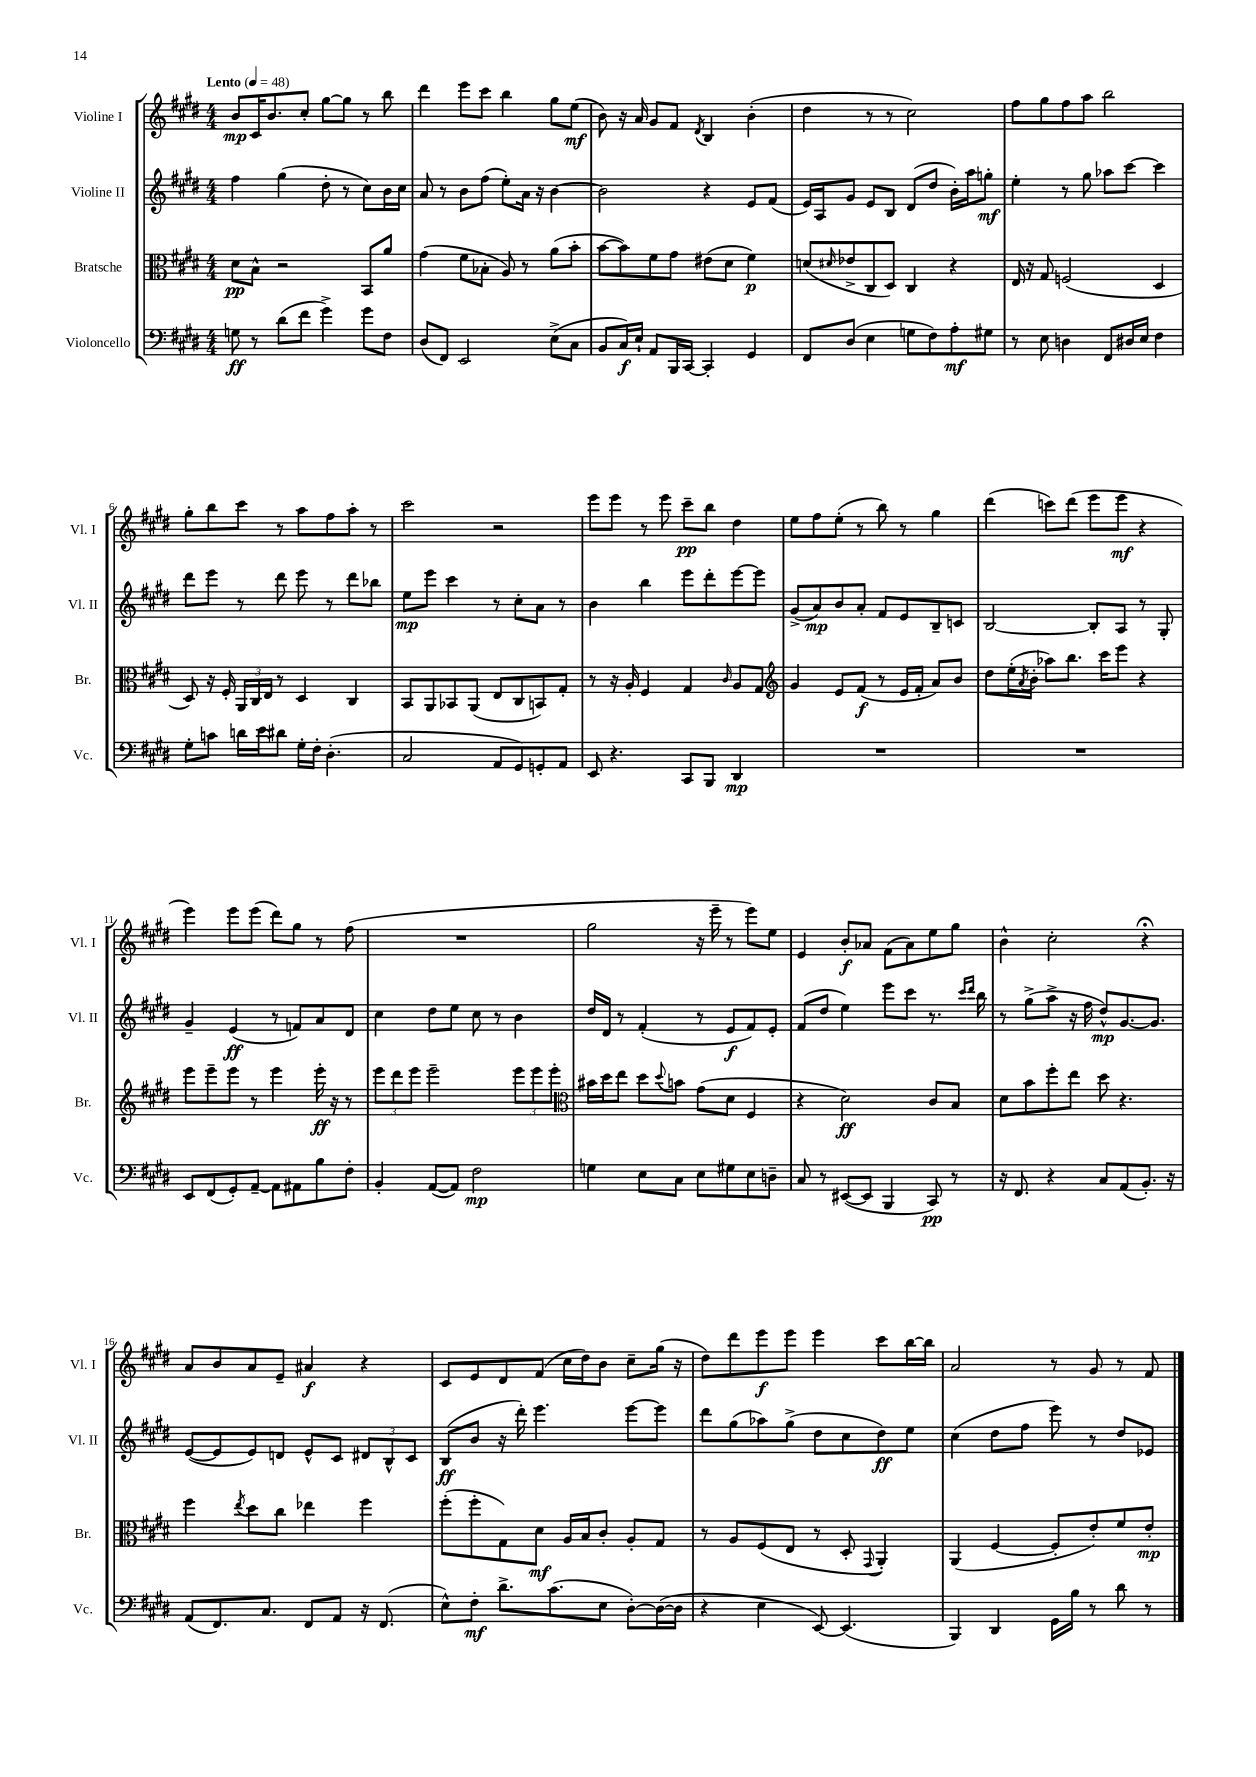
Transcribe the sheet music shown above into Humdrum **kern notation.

**kern	**kern	**kern	**kern
*staff4	*staff3	*staff2	*staff1
*clefF4	*clefC3	*clefG2	*clefG2
*k[f#c#g#d#]	*k[f#c#g#d#]	*k[f#c#g#d#]	*k[f#c#g#d#]
*M4/4	*M4/4	*M4/4	*M4/4
*MM48	*MM48	*MM48	*MM48
8G\	8d#\L	4ff#\	8b/L
8r	8B^^\J	.	16c#/K
.	.	.	8.b/
(8d#\L	2r	(4gg#\	.
8f#\J	.	.	8cc#'/J
4g#^\)	.	8dd#'\	[8gg#\L
.	.	8r	8gg#\]J
8g#\L	8BB/L	8cc#\L)	8r
8F#\J	8a/J	16b\L	8bb\
.	.	16cc#\JJ	.
=	=	=	=
(8D#/L	(4g#\	8a/	4ddd#\
8FF#/J)	.	8r	.
2EE/	8f#\L	8b\L	8eee\L
.	8B-'\J	(8ff#\J	8ccc#\J
.	8A/)	8ee'\L)	4bb\
.	8r	16a\Jk	.
.	.	16r	.
(8E^\L	(8a\L	[4b\	8gg#\L
8C#\J	8b'\J	.	(8ee\J
=	=	=	=
8BB/L	[8b\L	2b\]	8b\)
16C#/L)	8b\])	.	16r
16E`/JJ	.	.	16a/
8AA/L	8f#\	.	8g#/L
16BBB/L	8g#\J	.	8f#/J
[16CC#/JJ	.	.	.
.	.	.	8qd#/
4CC#'/]	(8e#\L	4r	4B/
.	8d#\J	.	.
4GG#/	4f#\)	8e/L	(4b'\
.	.	(8f#/J	.
=	=	=	=
8FF#/L	(8d/L	16e/LL)	4dd#\
.	.	16A/J	.
.	16qqd#/	.	.
(8D#/J	8e-^/	8g#/J	.
4E\	8C#/	8e/L	8r
.	8D#/J)	8B/J	8r
8G\L	4C#/	(8d#/L	2cc#\)
8F#\)	.	8dd#/J	.
8A'\	4r	16b'\LL)	.
.	.	16aa\J	.
8G#\J	.	8gg'\J	.
=	=	=	=
8r	16E/	4ee'\	8ff#\L
.	16r	.	.
8E\	8G#/	.	8gg#\
4D\	(2F/	8r	8ff#\
.	.	8gg#\	8aa\J
8FF#/L	.	8aa-\L	2bb\
16D#/L	.	[8ccc#\J	.
16E/JJ	.	.	.
4F#\	4D#/	4ccc#\]	.
=	=	=	=
8G#'\L	8D#/)	8ddd#\L	8gg#'\L
8c\J	16r	8eee\J	8bb\
.	16F#'/	.	.
16d\LL	24AA/LL	8r	8ccc#\J
.	24C#/	.	.
16e\J	.	.	.
.	24E/JJ	.	.
8d#\J	8r	8ddd#\	8r
16G#'\LL	4D#/	8eee\	8aa\L
16F#'\JJ	.	.	.
(4.D#'\	.	8r	8ff#\
.	4C#/	8ddd#\L	8aa'\J
.	.	8bb-\J	8r
=	=	=	=
2C#/	8BB/L	8ee\L	2ccc#\
.	8AA/	8eee\J	.
.	8BB-/	4ccc#\	.
.	(8AA/J	.	.
8AA/L	8E/L	8r	2r
8GG#/)	8C#/	8cc#'\L	.
8GG'/	8BB/)	8a\J	.
8AA/J	8G#'/J	8r	.
=	=	=	=
8EE/	8r	4b\	8eee\L
4.r	16r	.	8eee\J
.	16A'/	.	.
.	4F#/	4bb\	8r
.	.	.	8eee\
8CC#/L	4G#/	8eee\L	8ccc#~\L
8BBB/J	.	8ddd#'\	8bb\J
.	16qqc#/	.	.
4DD#/	8A/L	[8eee\	4dd#\
.	8G#/J	8eee\]J	.
=	=	=	=
*	*clefG2	*	*
1r	4g#/	(8g#^/L	8ee\L
.	.	8a/)	8ff#\
.	8e/L	8b/	(8ee'\J
.	(8f#/J	8a'/J	8r
.	8r	8f#/L	8bb\)
.	16e/LL	8e/	8r
.	16f#'/JJ	.	.
.	8a/L)	8B~/	4gg#\
.	8b/J	8c/J	.
=	=	=	=
1r	8dd#\L	[2B/	(4ddd#\
.	(16ee'\L	.	.
.	8qa/	.	.
.	16b'\JJ	.	.
.	8aa-\L)	.	8ccc\L)
.	8.bb\J	.	(8ddd#\J
.	.	8B'/]L	8eee\L
.	16ccc#\LK	.	.
.	8eee\J	8A/J	8eee\J
.	4r	8r	4r
.	.	8G#'/	.
=	=	=	=
8EE/L	8eee\L	4g#~/	4eee\)
(8FF#/	8eee~\	.	.
8GG#'/)	8eee\J	(4e/	8eee\L
[8AA~/J	8r	.	(8eee\J
8AA\]L	4eee\	8r	8ddd#\L)
8AA#\	.	8f/L)	8gg#\J
8B\	16eee'\	8a/	8r
.	16r	.	.
8F#'\J	8r	8d#/J	(8ff#\
=	=	=	=
4BB'/	12eee\L	4cc#\	1r
.	12ddd#\	.	.
.	12eee\J	.	.
([8AA/L	2eee~\	8dd#\L	.
8AA/]J)	.	8ee\J	.
2F#\	.	8cc#\	.
.	.	8r	.
.	12eee\L	4b\	.
.	12eee\	.	.
.	12eee'\J	.	.
=	=	=	=
*	*clefC3	*	*
4G\	16b#\LL	16dd#/LL	2gg#\
.	16dd#\J	16d#/JJ	.
.	8ee\J	8r	.
8E\L	8dd#\L	(4f#'/	.
.	8qqdd#/	.	.
8C#\J	8b\J	.	.
8E\L	(8g#\L	8r	16r
.	.	.	16eee~\
8G#\	8d#\J	8e/L	8r
8E\	4F#/	8f#/)	8eee\L)
8D~\J	.	8e'/J	8ee\J
=	=	=	=
8C#/	4r	(8f#/L	4e/
8r	.	8dd#/J	.
([8EE#/L	2d#\)	4ee\)	8b'/L
8EE#/]J	.	.	8a-/J
4BBB/	.	8eee\L	(8f#\L
.	.	8ccc#\J	8a-\)
8CC#/)	8c#/L	8.r	8ee\
8r	8B/J	.	8gg#\J
.	.	16qqccc#/LL	.
.	.	16qqddd#/JJ	.
.	.	16bb\	.
=	=	=	=
16r	8d#\L	8r	4b^^\
8.FF#/	.	.	.
.	8b\	(8gg#^\L	.
4r	8ff#'\	8aa^\J	2cc#'\
.	8ee\J	16r	.
.	.	16ff#\	.
8C#/L	8dd#\	8dd#^^/L)	.
(8AA/	4.r	[8.g#/	.
8.BB'/J)	.	.	4r;
.	.	8.g#/]J	.
16r	.	.	.
=	=	=	=
(8AA/L	4ff#\	([8e/L	8a/L
8.FF#/)	.	8e/]	8b/
.	8qee/	.	.
.	8dd#\L	8e/)	8a/
8.C#/J	.	.	.
.	8cc#\J	8d/J	8e~/J
8FF#/L	4ee-\	8e^^/L	4a#/
8AA/J	.	8c#/J	.
16r	4ff#\	12d#/L	4r
(8.FF#/	.	.	.
.	.	12B^^/	.
.	.	12c#/J	.
=	=	=	=
8E^^\L)	(8ff#'\L	(8B/L	8c#/L
8F#'\J	8ff#'\	8b/J	8e/
8.d#^\L	8G#\)	16r	8d#/
.	.	16ddd#'\)	.
.	8d#\J	4.eee\	(8f#/J
(8.c#\	.	.	.
.	16A/LL	.	16cc#\LL
.	16B/J	.	16dd#\J)
8E\J	8c#'/J	.	8b\J
[8D#'\L)	8A'/L	[8eee\L	8cc#~\L
(16D#\_L	8G#/J	8eee\]J	(16gg#\Jk
16D#\]JJ	.	.	16r
=	=	=	=
4r	8r	8ddd#\L	8dd#\L)
.	8A/L	(8gg#\	8ddd#\
4E\	(8F#/	8aa-\)	8eee\
.	8E/J	(8gg#^\J	8eee\J
[8EE/)	8r	8dd#\L	4eee\
(4.EE/]	8D#'/	8cc#\	.
.	8qqGG#/	.	.
.	4AA'/)	8dd#\)	8ccc#\L
.	.	8ee\J	[16bb\L
.	.	.	16bb\]JJ
=	=	=	=
4BBB/)	(4AA/	(4cc#\	2a/
4DD#/	[4F#/	8dd#\L	.
.	.	8ff#\J	.
16GG#\LL	8F#'/]L	8eee\)	8r
16B\JJ	.	.	.
8r	8e'/)	8r	8g#/
8d#\	8f#/	8dd#/L	8r
8r	8e'/J	8e-/J	8f#/
==	==	==	==
*-	*-	*-	*-
